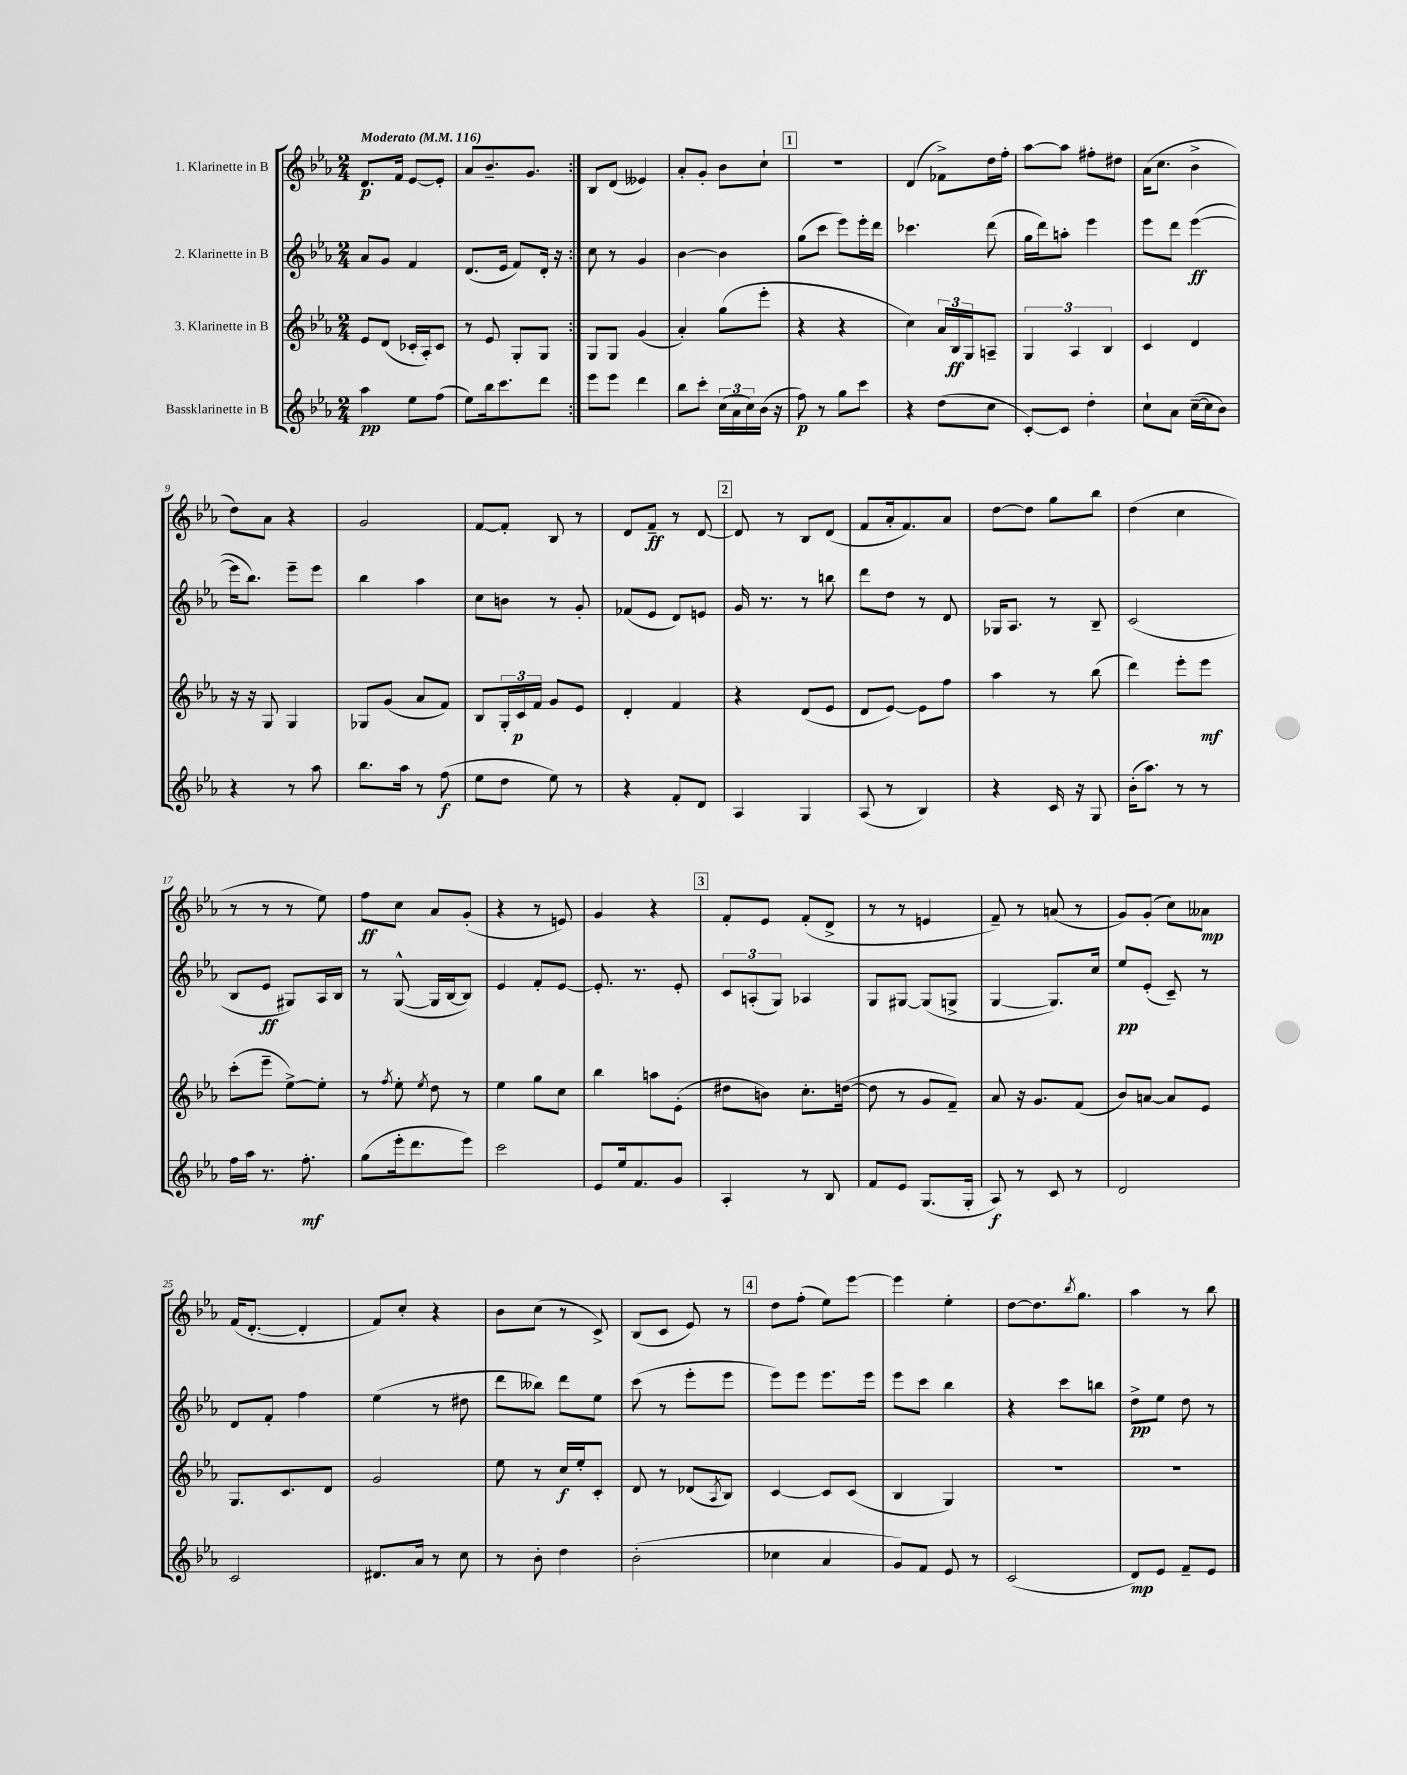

**kern	**kern	**kern	**kern
*staff4	*staff3	*staff2	*staff1
*clefG2	*clefG2	*clefG2	*clefG2
*k[b-e-a-]	*k[b-e-a-]	*k[b-e-a-]	*k[b-e-a-]
*M2/4	*M2/4	*M2/4	*M2/4
*MM116	*MM116	*MM116	*MM116
4aa-	8e-	8a-	8.d
.	(8d	8g	.
.	.	.	16f
8ee-	16c-'	4f	[8e-
.	16A-')	.	.
(8ff	8c-	.	8e-']
=	=	=	=
8ee-)	8r	(8.d	8a-
16bb-	8e-	.	8.b-~
8.ccc	.	16e-	.
.	8G'	8f)	.
.	.	.	8.g
8ddd	8G	16d'	.
.	.	16r	.
=:|!	=:|!	=:|!	=:|!
8eee-	8G	8cc	8B-
8eee-	8G	8r	(8d
4ddd	(4g	4g	4e--)
=	=	=	=
8bb-	4a-')	[4b-	8a-'
8ccc'	.	.	8g'
(24cc	(8gg	4b-]	8b-
24a-	.	.	.
24cc)	.	.	.
(16b-	8eee-'	.	8cc`
16r	.	.	.
=	=	=	=
8ff)	4r	(8gg	2r
8r	.	8ccc	.
8gg	4r	8eee-)	.
8ccc	.	16eee-'	.
.	.	16ddd	.
=	=	=	=
4r	4cc)	4.ccc-	(4d
(8dd	24a-	.	8f-^)
.	24B-	.	.
.	24G	.	.
8cc	8A~	(8ddd	16dd
.	.	.	16ff'
=	=	=	=
[8c')	6G	16gg	[8aa-
.	.	16ddd)	.
8c]	.	8aa'	8aa-]
.	6A-	.	.
4dd'	.	4eee-	8ff#'
.	6B-	.	.
.	.	.	8dd#
=	=	=	=
8cc`	4c	8eee-	(16a-
.	.	.	8.cc
8a-	.	8ddd	.
([16cc~	4d	([4eee-	4b-^
16cc]	.	.	.
8b-)	.	.	.
=	=	=	=
4r	16r	16eee-]	8dd)
.	16r	8.bb-)	.
.	8G	.	8a-
8r	4G	8eee-~	4r
8aa-	.	8eee-	.
=	=	=	=
8.bb-	8G-	4bb-	2g
.	(8g	.	.
16aa-	.	.	.
8r	8a-	4aa-	.
(8ff	8f)	.	.
=	=	=	=
8ee-	8B-	8cc	[8f
8dd	24G'	8b	8f']
.	24c	.	.
.	24f	.	.
8ee-)	8g	8r	8B-
8r	8e-	8g'	8r
=	=	=	=
4r	4d'	(8f-	8d
.	.	8e-	8f~
8f'	4f	8d)	8r
8d	.	8e	[8d
=	=	=	=
4A-	4r	16g	8d]
.	.	8.r	.
.	.	.	8r
4G	(8d	8r	8B-
.	8e-	8bb	(8d
=	=	=	=
(8A-	8d	8ddd	8f
8r	[8e-)	8dd	16a-'
.	.	.	8.f)
4B-)	8e-]	8r	.
.	8ff	8d	8a-
=	=	=	=
4r	4aa-	16G-	[8dd
.	.	8.A-	.
.	.	.	8dd]
16c	8r	8r	8gg
16r	.	.	.
8G	(8bb-	8B-~	8bb-
=	=	=	=
(16b-'	4ddd)	(2c	(4dd
8.aa-)	.	.	.
8r	8eee-'	.	4cc
8r	8eee-	.	.
=	=	=	=
16ff	(8ccc'	8B-	8r
16aa-	.	.	.
8.r	8eee-~	8e-	8r
.	[8ee-^)	8G#)	8r
8.ff'	.	.	.
.	8ee-']	16A-	8ee-)
.	.	16B-	.
=	=	=	=
(8gg	8r	8r	8ff
.	8qff	.	.
16eee-'	8ee-'	([8G^^	8cc
8.ddd	.	.	.
.	8qee-	.	.
.	8dd	16G]	8a-
.	.	[16B-	.
8eee-)	8r	8B-])	(8g'
=	=	=	=
2ccc	4ee-	4e-	4r
.	8gg	8f'	8r
.	8cc	[8e-	8e)
=	=	=	=
8e-	4bb-	8.e-']	4g
16ee-	.	.	.
8.f	.	8.r	.
.	8aa	.	4r
8g	(8e-'	8e-'	.
=	=	=	=
4A-'	8dd#	12c	8f'
.	.	(12A'	.
.	8b)	.	8e-
.	.	12G)	.
8r	8.cc'	4A-	(8f'
8B-	.	.	8d^
.	([16dd	.	.
=	=	=	=
8f	8dd]	8G	8r
8e-	8r	[8G#	8r
(8.G	8g	(8G#]	4e
.	8f~)	8G^	.
16G'	.	.	.
=	=	=	=
8A-)	8a-	[4G	8f~)
8r	16r	.	8r
.	8.g	.	.
8c	.	8.G])	(8a
8r	(8f	.	8r
.	.	16cc	.
=	=	=	=
2d	8b-)	8ee-	8g)
.	[8a	(8e-'	(8g'
.	8a]	8c~)	8cc)
.	8e-	8r	8a--
=	=	=	=
2c	8.G	8d	(16f
.	.	.	[8.d'
.	.	8f'	.
.	8.c	.	.
.	.	4ff	4d']
.	8d	.	.
=	=	=	=
8.d#	2g	(4ee-	8f)
.	.	.	8cc'
16a-	.	.	.
8r	.	8r	4r
8cc	.	8dd#	.
=	=	=	=
8r	8ee-	8ddd	8b-
8b-'	8r	8bb--)	(8cc
4dd	16cc	8ddd	8r
.	16ee-'	.	.
.	8c'	8ee-	8c^)
=	=	=	=
(2b-'	8d	(8ccc	(8B-
.	8r	8r	8c
.	(8d-	8eee-'	8e-)
.	8qA-	.	.
.	8B-)	8eee-	8r
=	=	=	=
4cc-	[4c	8eee-)	8dd
.	.	8eee-	(8ff'
4a-	8c]	8.eee-	8ee-)
.	(8c	.	[8eee-
.	.	16eee-	.
=	=	=	=
8g)	4B-	8eee-	4eee-]
8f	.	8ccc	.
8e-	4G)	4bb-	4ee-'
8r	.	.	.
=	=	=	=
(2c	2r	4r	[8dd
.	.	.	8.dd]
.	.	8ccc	.
.	.	.	8qbb-
.	.	.	8.gg
.	.	8bb	.
=	=	=	=
8d)	2r	8dd^	4aa-
8e-	.	8ee-	.
8f~	.	8dd	8r
8e-	.	8r	8bb-
==	==	==	==
*-	*-	*-	*-
